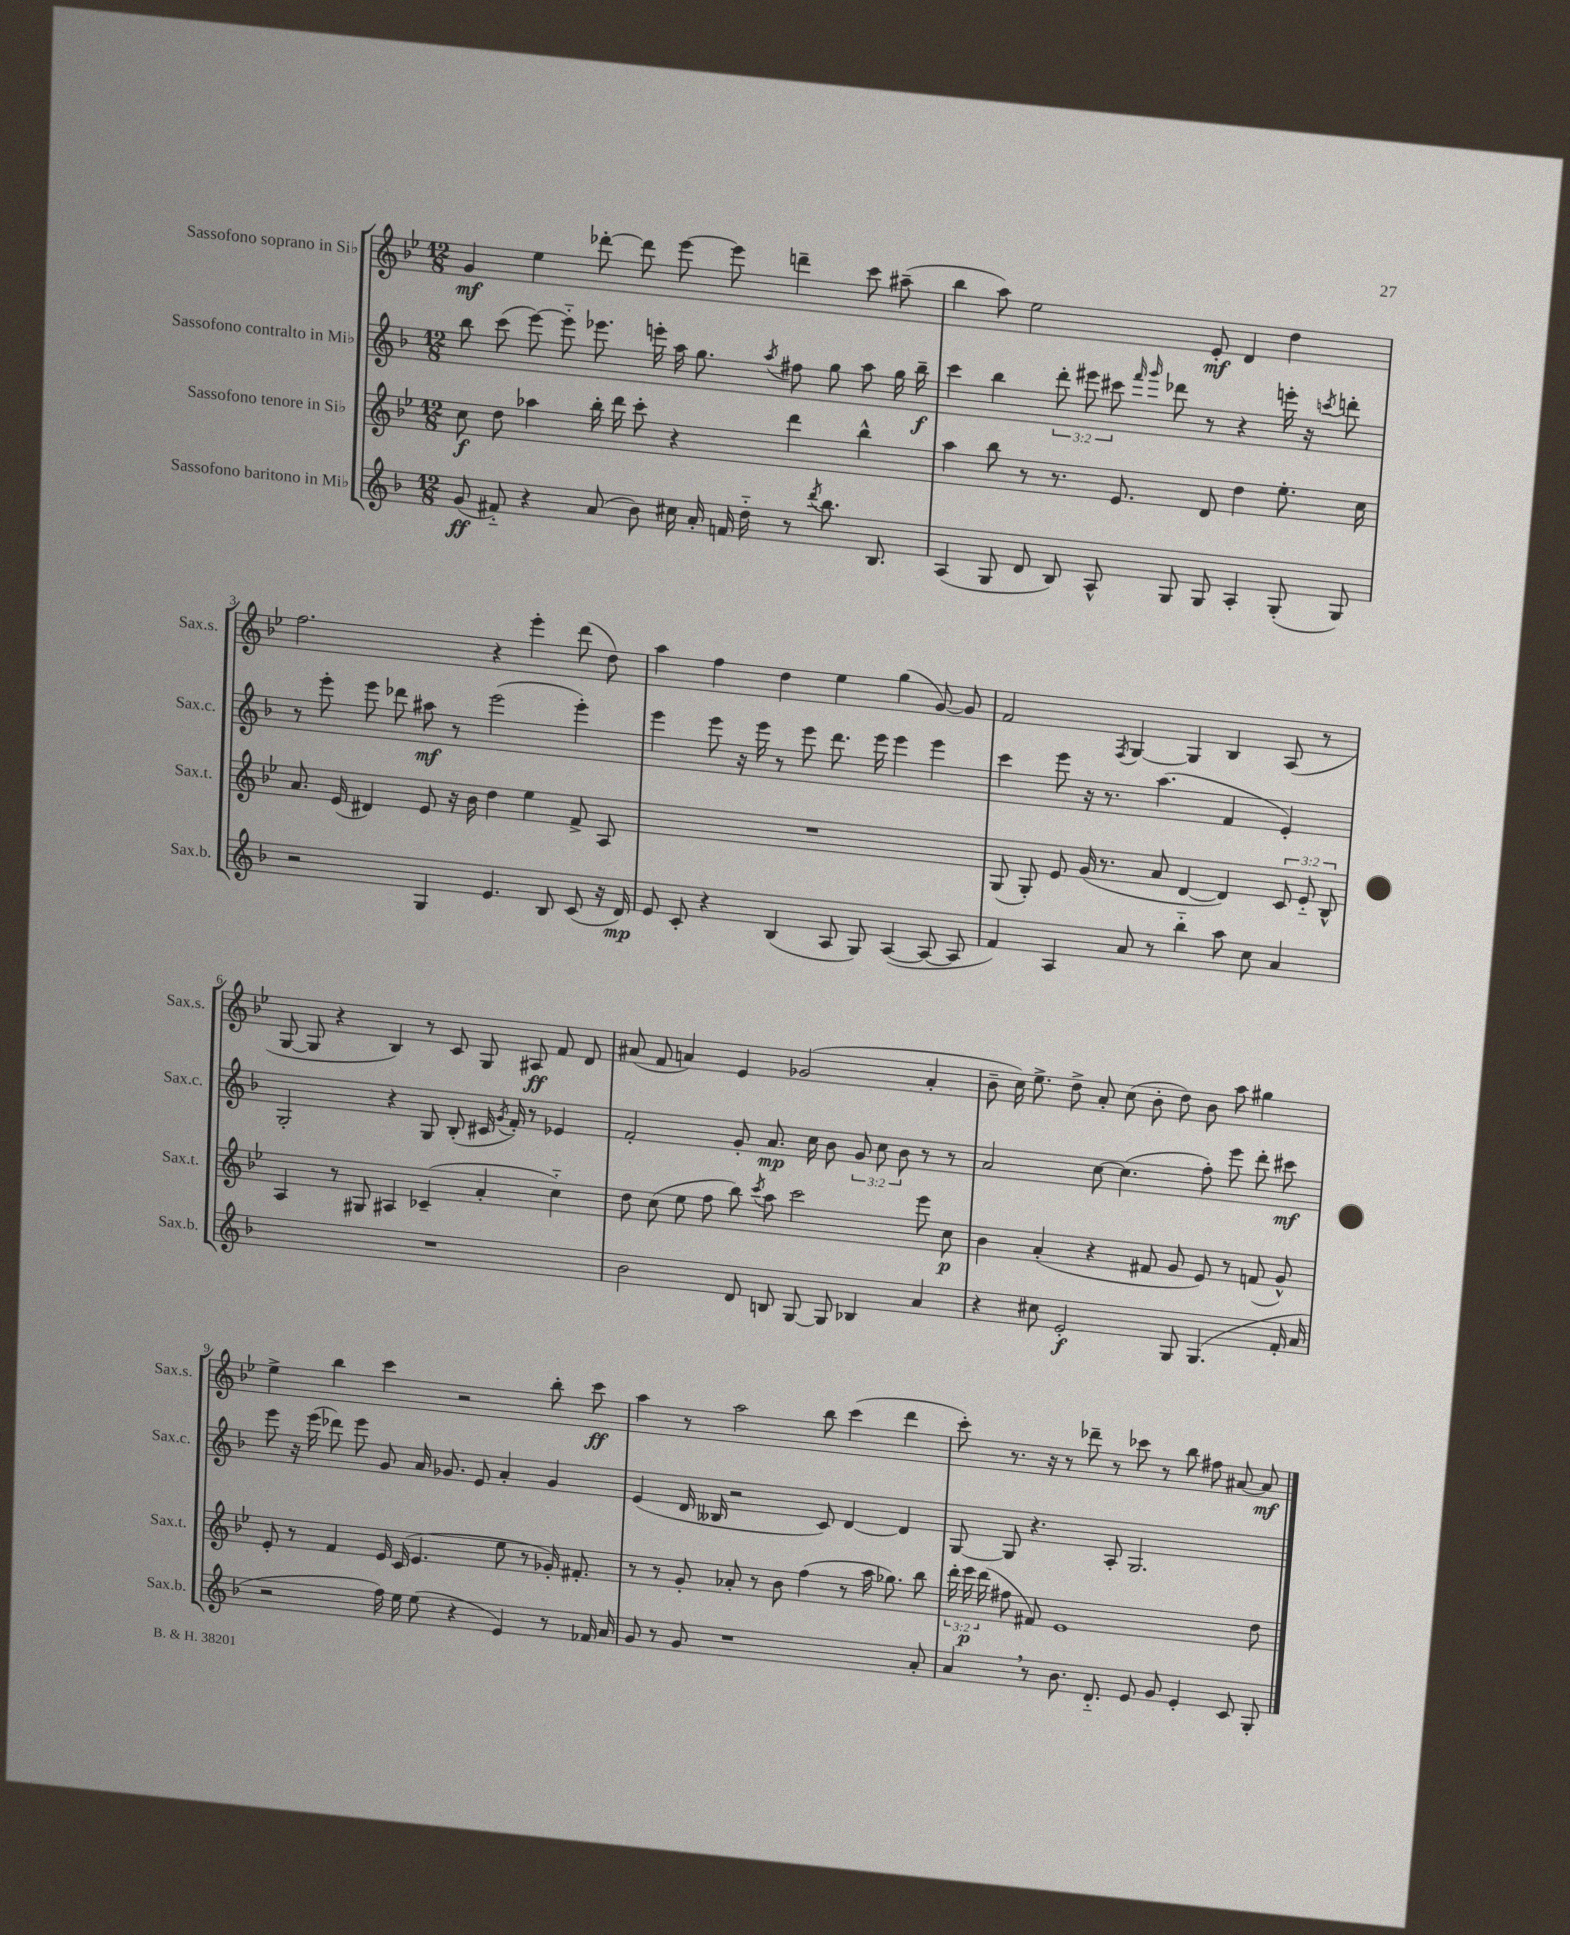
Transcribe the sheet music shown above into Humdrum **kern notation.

**kern	**kern	**kern	**kern
*staff4	*staff3	*staff2	*staff1
*clefG2	*clefG2	*clefG2	*clefG2
*k[b-]	*k[b-e-]	*k[b-]	*k[b-e-]
*M12/8	*M12/8	*M12/8	*M12/8
(8g/	8cc\	8bb-\	4g/
8f#'~/)	8dd\	(8ccc\	.
4r	4aa-\	[8eee\)	4ee-\
.	.	8eee'~\]	.
(8a/	16bb-'\	8.eee-\	[8ddd-'\
.	16ddd\	.	.
8b-\)	8ccc'\	.	8ddd-\]
.	.	16eee'\	.
16cc#\	4r	16aa\	[8eee-\
16a'/	.	8.gg\	.
16f/	.	.	8eee-\]
16dd'~\	.	.	.
.	.	8qaa/	.
8r	4ddd\	8ff#\	4ddd~\
8qddd/	.	.	.
8.bb-\	.	8gg\	.
.	4bb-^^\	8aa\	8ccc\
8.B-/	.	.	.
.	.	16gg\	(8aa#~\
.	.	16bb-~\	.
=	=	=	=
(4A/	4aa\	4ccc\	4bb-\
8G/	8bb-\	4bb-\	8aa\)
8d/	8r	.	2ee-\
8B-/)	8.r	12ddd'\	.
.	.	12eee#\	.
8A^^/	.	.	.
.	.	12ccc#\	.
.	8.e-/	.	.
.	.	16qqfff/	.
.	.	16qqggg/	.
8G/	.	8ddd-\	.
8G/	8d/	8r	8e-'/
4A'/	4dd\	4r	4d/
(8G'/	8.ee-'\	16eee'\	4dd\
.	.	16r	.
.	.	8qccc/	.
8G/)	.	8ddd'\	.
.	16cc\	.	.
=	=	=	=
2r	8.a/	8r	2.ff\
.	.	8eee'\	.
.	(16e-/	.	.
.	4d#/)	8eee\	.
.	.	8ddd-\	.
4G/	8e-/	8aa#\	.
.	16r	8r	.
.	16b-\	.	.
4.e/	4dd\	(2eee\	4r
.	4ee-\	.	4eee-'\
8B-/	.	.	.
(8c/	8f^/	4eee'\)	(8ddd\
16r	8A/	.	8dd\)
16d/)	.	.	.
=	=	=	=
8e/	1.r	4eee\	4aa\
8c'/	.	.	.
4r	.	8eee\	4ff\
.	.	16r	.
.	.	16eee\	.
(4B-/	.	8r	4dd\
.	.	8eee\	.
8A/	.	8.ddd\	4ee-\
8G/)	.	.	.
.	.	16eee\	.
([4A/	.	4eee\	(4gg\
8A/_	.	4eee\	[8g/)
8A/]	.	.	8g/]
=	=	=	=
4f/)	(8G/	4ccc\	2f/
.	8G'/)	.	.
4A/	8e-/	8eee\	.
.	(16g/	16r	.
.	8.r	8.r	.
.	.	.	8qF/
8a/	.	.	[4G/
8r	8a/	(4.aa\	.
4bb-'~\	[4d/	.	4G/]
8aa\	4d/])	4f/	4B-/
8cc\	.	.	.
4a/	12c/	4e'/)	(8A/
.	12e-'~/	.	.
.	.	.	8r
.	12B-^^/	.	.
=	=	=	=
1.r	4A/	2G'/	[8G/
.	.	.	8G/]
.	8r	.	4r
.	8G#/	.	.
.	4A#/	4r	4B-/)
.	(4c-~/	8G/	8r
.	.	(8B-'/	8c/
.	4a'/	16c#/	8G/
.	.	8qg/	.
.	.	16f'/)	.
.	.	8r	8A#/
.	4cc'~\)	4e-/	8f/
.	.	.	8d/
=	=	=	=
2b-\	8dd\	2f'/	(8a#/
.	(8cc\	.	8f/
.	8ee-\	.	4a/)
.	8ff\	.	.
8d/	8bb-\)	8g'/	4e-/
.	8qccc/	.	.
8B/	8aa\	8.a/	.
[8G/	2ccc\	.	(2g-/
.	.	16cc\	.
8G/]	.	8b-\	.
4B-/	.	12g/	.
.	.	12cc\	.
.	.	12b-\	.
4a/	8eee-\	8r	4a'/
.	8cc\	8r	.
=	=	=	=
4r	4b-\	2a/	8b-~\
.	.	.	16cc\)
.	.	.	8.ee-^\
8cc#\	(4a'/	.	.
2e'/	.	.	8dd^\
.	4r	[8cc\	8a'/
.	.	(4.cc\]	(8cc\
.	8f#/	.	8b-'\
8G/	8g/	.	8dd\)
(4.G/	8e-/)	8ff'\)	8b-\
.	8r	8eee\	8aa\
.	(8f/	8ddd'\	4gg#\
16f'/	8g^^/)	8ccc#\	.
16a/	.	.	.
=	=	=	=
2r	8e-'/	8eee\	4ee-^\
.	8r	16r	.
.	.	(16eee\	.
.	4f/	8ddd-\)	4bb-\
.	.	8eee\	.
16ff\)	16e-/	8g/	4ccc\
16ee\	(16c/	.	.
(8ee\	4.e-/	16a/	.
.	.	8.g-/	.
4r	.	.	2r
.	.	8e/	.
4e/)	8ee-\	4a'/	.
.	8r	.	.
8r	16g-'/)	4g-/	8bb-'\
.	8.f#'/	.	.
16f-/	.	.	8ccc\
16a/	.	.	.
=	=	=	=
8g/	8r	(4e/	4aa\
8r	8r	.	.
8g/	8g'/	16d/	8r
.	.	16B--/	.
1r	8a-'/	2r	2aa\
.	8r	.	.
.	8b-\	.	.
.	(4ff\	.	.
.	.	8c/)	8bb-\
.	8r	[4d/	(4ccc\
.	16aa\	.	.
.	8.gg-\)	.	.
.	.	4d/]	4ddd\
8a'/	8bb-\	.	.
=	=	=	=
4a/	24ddd'\	[8G/	8ccc'\)
.	24eee-\	.	.
.	(24ddd\	.	.
.	8ff#\	8G/]	8.r
8r	8f#/)	4.r	.
.	.	.	16r
8.b-\	1e-	.	8r
.	.	.	8ddd-~\
8.d'~/	.	.	.
.	.	8A'/	8r
8e/	.	2.G/	8ccc-\
8g/	.	.	8r
4e'/	.	.	8bb-\
.	.	.	8ff#\
8c/	.	.	[8a#/
8G'/	8dd\	.	8a#/]
==	==	==	==
*-	*-	*-	*-
